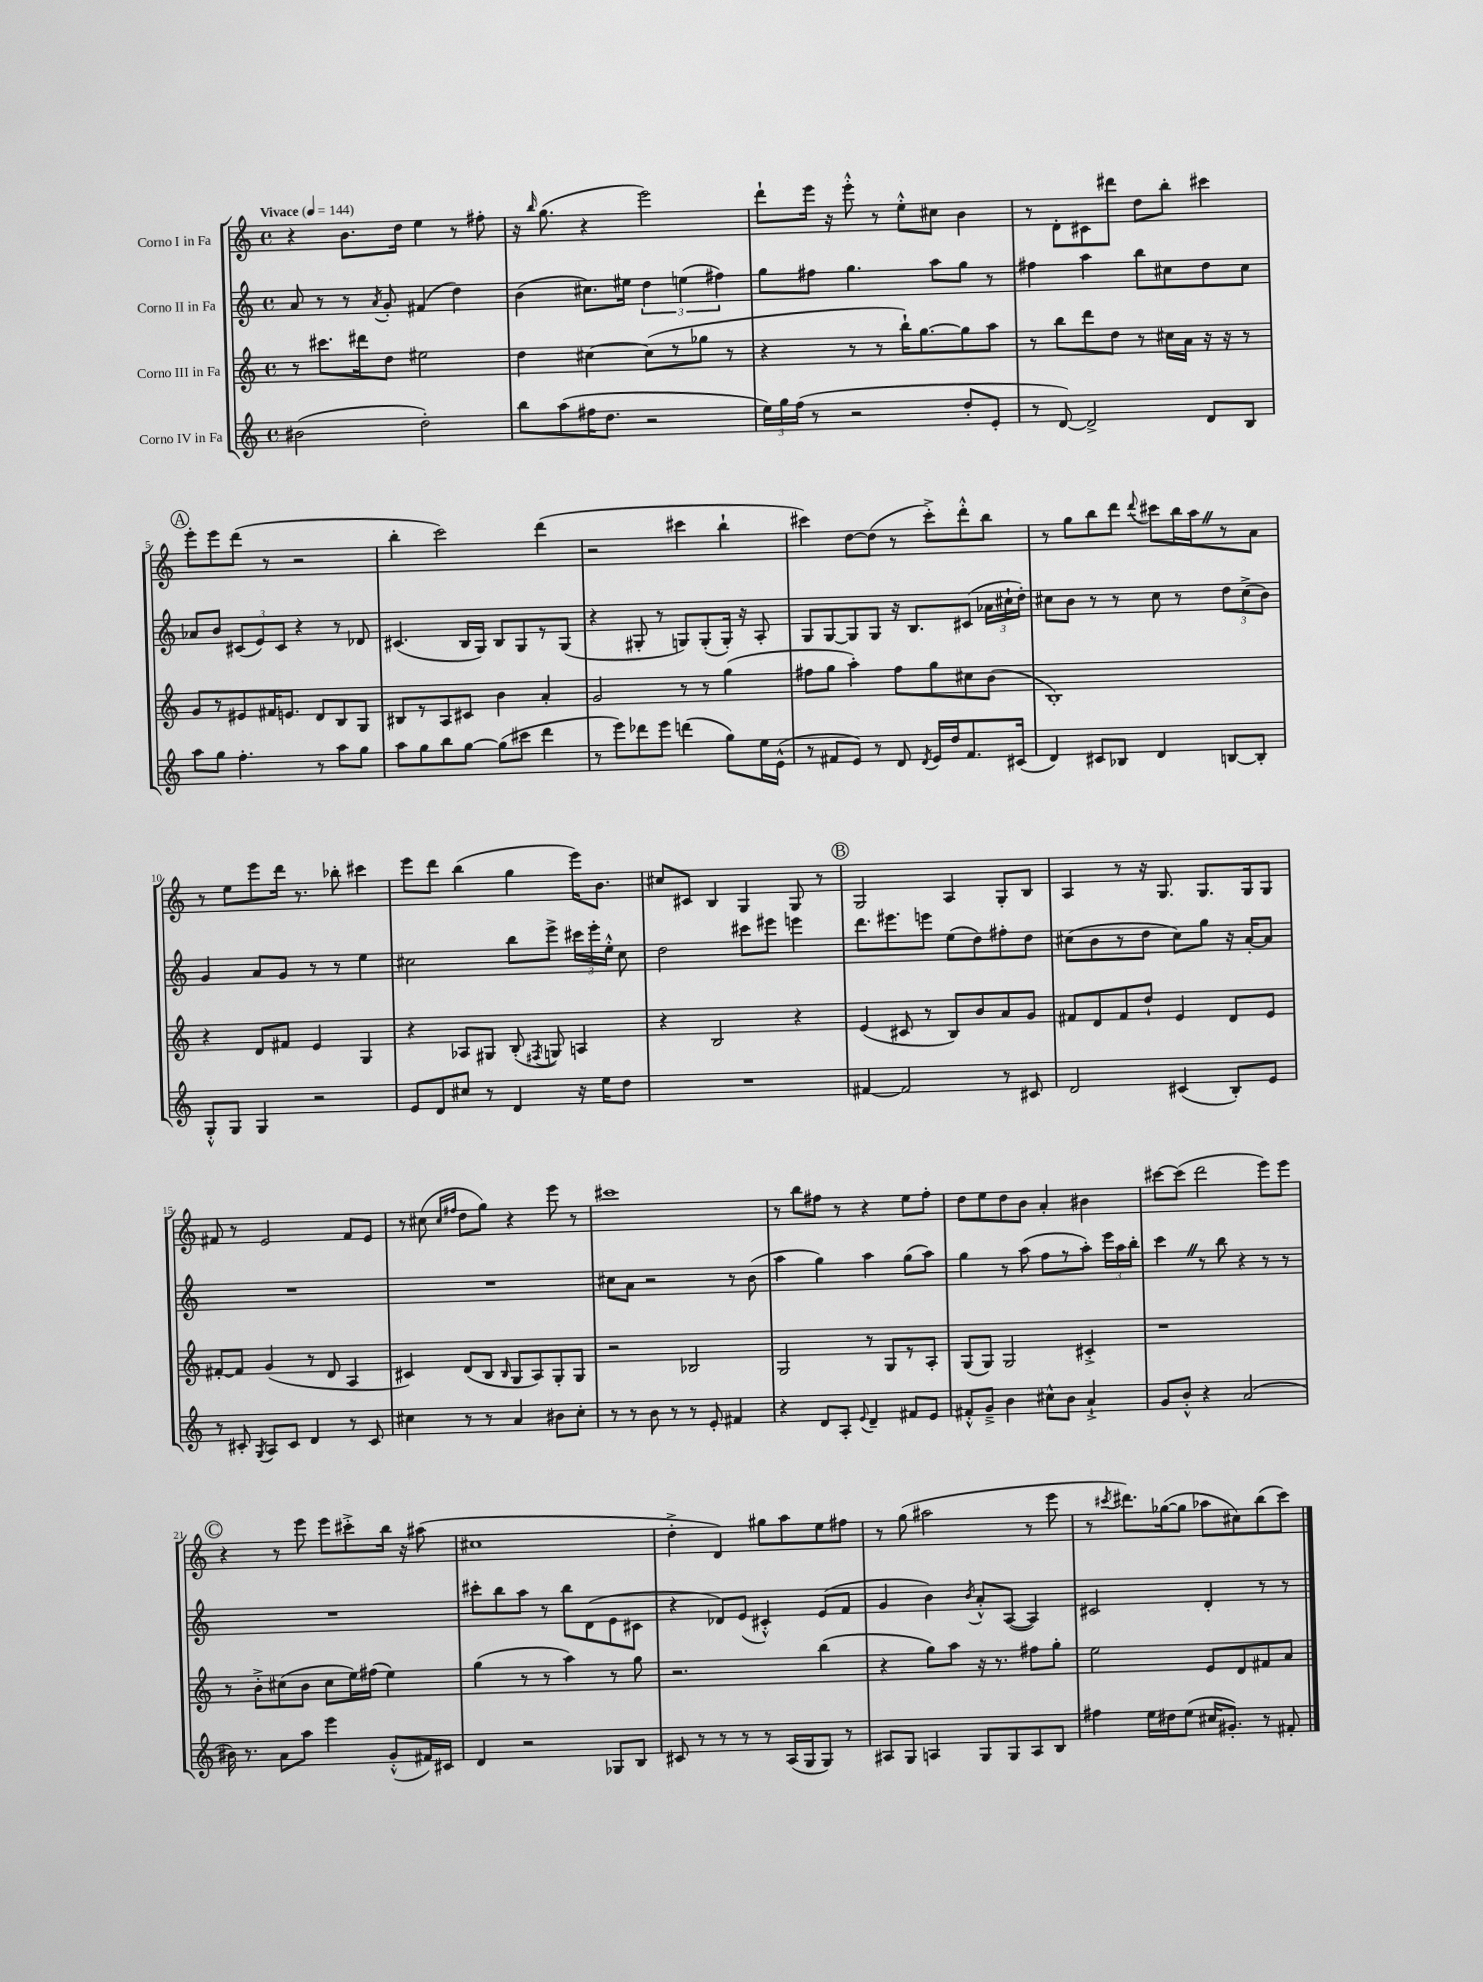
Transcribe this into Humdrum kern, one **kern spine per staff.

**kern	**kern	**kern	**kern
*part4	*part3	*part2	*part1
*staff4	*staff3	*staff2	*staff1
*I"Corno IV in Fa	*I"Corno III in Fa	*I"Corno II in Fa	*I"Corno I in Fa
*clefG2	*clefG2	*clefG2	*clefG2
*k[]	*k[]	*k[]	*k[]
*M4/4	*M4/4	*M4/4	*M4/4
*met(c)	*met(c)	*met(c)	*met(c)
*MM144	*MM144	*MM144	*MM144
=1	=1	=1	=1
!	!	!	!LO:TX:a:B:t=Vivace
(2b#X\	8r	8a/	4r
.	8.ccc#X\L	8r	.
.	.	8r	8.b\L
.	16ddd#X\k	.	.
.	.	8qa/	.
.	8dd\J	8g'/	.
.	.	.	16dd\Jk
2dd'\)	2ee#X\	(4f#X/	4ee\
.	.	4dd\)	8r
.	.	.	8ff#X'\
=2	=2	=2	=2
8bb\L	4dd\	(4b\	16r
.	.	.	16qqbb/
.	.	.	(8.gg\
(8aa\	.	.	.
16ff#X\K	[4cc#X\	8.cc#X\L)	4r
8.dd\J	.	.	.
.	.	16ee#X\Jk	.
2r	(8cc#\L]	6dd\	2eee\)
.	8r	.	.
.	.	(6een\	.
.	8gg-X\J	.	.
.	.	6ff#X\)	.
.	8r	.	.
=3	=3	=3	=3
24ee\LL)	4r	8gg\L	8ddd`\L
24gg\	.	.	.
(24ff\JJ	.	.	.
8r	.	8ff#X\J	16eee\Jk
.	.	.	16r
2r	8r	4.gg\	8eee'^^\
.	8r	.	8r
.	16bb`\KL)	.	8ee'^^\L
.	[8.gg\	.	.
.	.	8aa\L	8cc#X\J
8dd'/L	8gg\]	8gg\J	4b\
8e'/J	8aa\J	8r	.
=4	=4	=4	=4
8r	8r	4ff#X\	8r
[8d/)	8bb\L	.	8d'\L
2d^/]	8ddd\	4aa\	8c#X\
.	8dd\J	.	8ddd#X\J
.	8r	8bb\L	8dd\L
.	16cc#X\LL	8cc#X\	8bb'\J
.	16a\JJ	.	.
8d/L	16r	8dd\	4ccc#X\
.	16r	.	.
8B/J	8r	8cc#\J	.
!!LO:LB:g=z
!!LO:REH:place=s1:t=A
=5	=5	=5	=5
8aa\L	8g/L	8a-X/L	8eee'\L
8gg\J	8r	8b/J	8eee\
4.ff'\	8e#X/	(12c#X/L	(8ddd\J
.	.	12e/)	.
.	16f#X/K	.	8r
.	.	12c#/J	.
.	8.en/J	.	.
.	.	4r	2r
8r	8d/L	.	.
8aa\L	8B/	8r	.
8gg\J	8G/J	8d-X/	.
=6	=6	=6	=6
8aa\L	8B#X/L	(4.c#X/	4bb'\
8gg\	8r	.	.
8bb\	8A/	.	2ccc\)
[8gg\J	8c#X/J	16B/LL	.
.	.	16G/JJ)	.
(8gg\L]	4b\	8B/L	.
8ccc#X\J	.	8G/	.
4ddd\	4a'/	8r	(4ddd\
.	.	(8G/J	.
=7	=7	=7	=7
8r	2g/	4r	2r
8eee\L)	.	.	.
8ddd-X\	.	8G#X'/	.
8eee\J	.	8r	.
(4dddn\	8r	8Gn/L)	4ccc#X\
.	8r	(8G'/	.
8gg\L)	(4gg\	16G'/Jk)	4bb`\
.	.	16r	.
16ee\L	.	8A'/	.
(16e^^\JJ	.	.	.
=8	=8	=8	=8
8r	8ff#X\L	8G/L	4ccc#X\)
8f#X/L	8gg\J	[8G/	.
8e/J)	4aa'\)	8G/]	[8dd\L
8r	.	8G/J	(8dd\J]
8d/	8ff#\L	16r	8r
.	.	8.B/L	.
8qd/	.	.	.
16e/LL	8gg\	.	8ccc#'^\L)
16dd/J	.	.	.
8.f#/	8cc#X\	(8c#X/J	8ddd'^^\
.	(8b\J	24a-X\LL	8bb\J
.	.	24cc#X`\	.
(16c#X/Jk	.	.	.
.	.	24dd'\JJ)	.
=9	=9	=9	=9
4d/)	1B')	8cc#X\L	8r
.	.	8b\J	8gg\L
8c#X/L	.	8r	8bb\
8B-X/J	.	8r	8ddd\J
.	.	.	8qqddd/
4d/	.	8cc#\	8ccc#X\L
.	.	8r	16bb\L
.	.	.	16aaZ\J
[8Bn/L	.	12dd\L	8r
.	.	(12cc#^\	.
8B'/J]	.	.	8a\J
.	.	12b\J)	.
!!LO:LB:g=z
=10	=10	=10	=10
8G'^^/L	4r	4g/	8r
8G/J	.	.	8ee\L
4G/	8d/L	8a/L	8eee\
.	8f#X/J	8g/J	16ddd\Jk
.	.	.	8.r
2r	4e/	8r	.
.	.	8r	8bb-X'\
.	4G/	4ee\	4ccc#X\
=11	=11	=11	=11
8e/L	4r	2cc#X\	8eee\L
8d/	.	.	8ddd\J
8cc#X/J	8A-X/L	.	(4bb\
8r	8G#X/J	.	.
4d/	(8B'/	8bb\L	4gg\
.	8qF#X/	.	.
.	8Gn/)	8eee^\J	.
16r	4An/	24ccc#X\LL	16eee\KL)
.	.	24eee'\	.
16ee\KL	.	.	8.b\J
.	.	24ee'^^\JJ	.
8dd\J	.	8cc#\	.
=12	=12	=12	=12
1r	4r	2dd\	8cc#X/L
.	.	.	8c#X/J
.	2B/	.	4B/
.	.	8ccc#X\L	4G/
.	.	8eee#X\J	.
.	4r	4eeen\	8G/
.	.	.	8r
!!LO:REH:place=s1:t=B
=13	=13	=13	=13
[4f#X/	(4e/	8.ddd\L	2G/
.	.	8.eee#X\	.
2f#/]	8c#X/	.	.
.	8r	8eeen\J	.
.	8B/L)	(8ee\L	4A/
.	8b/	8dd\)	.
8r	8a/	8ff#X'\	8G'/L
8c#X/	8g/J	8dd\J	8B/J
=14	=14	=14	=14
2d/	8f#X/L	(8cc#X\L	4A/
.	8d/	8b\	.
.	8f#/	8r	8r
.	8dd`/J	8dd\J	16r
.	.	.	8.G/
(4c#X/	4e/	8cc#\L)	.
.	.	8gg\J	8.G/L
8B'/L)	8d/L	16r	.
.	.	[16a'/KL	16G/k
8e/J	8e/J	8a/J]	8G/J
!!LO:LB:g=z
=15	=15	=15	=15
8r	[8f#X'/L	1r	8f#X/
8c#X'/	8f#/J]	.	8r
8qG/	.	.	.
8A/L	(4g/	.	2e/
8c#/J	.	.	.
4d/	8r	.	.
.	8d/	.	.
8r	4A/	.	8f#/L
8c#/	.	.	8e/J
=16	=16	=16	=16
4cc#X\	4c#X/)	1r	8r
.	.	.	(8cc#X\
.	.	.	16qqcc#/LL
.	.	.	16qqff#X/JJ
8r	(8d/L	.	8dd\L
8r	8B/J	.	8gg\J)
.	16qqB/	.	.
4a/	8G/L	.	4r
.	8A/)	.	.
8b#X\L	8G'/	.	8eee\
8cc#'\J	8G/J	.	8r
=17	=17	=17	=17
8r	2r	8cc#X\L	1ccc#X
8r	.	8a\J	.
8b\	.	2r	.
8r	.	.	.
8r	2B-X/	.	.
8e'/	.	.	.
4f#X/	.	8r	.
.	.	(8b\	.
=18	=18	=18	=18
4r	2G/	4aa\	8r
.	.	.	8bb\L
8d/L	.	4gg\)	8ff#X\J
8A'/J	.	.	8r
8qqe/	.	.	.
4d~/	8r	4aa\	4r
.	8G/L	.	.
8f#X/L	8r	(8gg\L	8ee\L
8e/J	8A'/J	8aa\J)	8ff#'\J
=19	=19	=19	=19
8f#X'^^/L	(8G/L	4gg\	8dd\L
8g~^/J	8G/J)	.	8ee\
4b\	2G/	8r	8dd\
.	.	(8aa\	8b\J
8cc#X^^\L	.	8ff\L	4a'/
8b\J	.	8r	.
4a`^/	4c#X'^/	8aa'\J)	4b#X\
.	.	24eee\LL	.
.	.	24aa\	.
.	.	24bb'\JJ	.
=20	=20	=20	=20
8g/L	1r	4cccZ\	[8ccc#X\L
8b'^^/J	.	.	(8ccc#\J]
4r	.	8r	2ddd\
.	.	8bb\	.
(2a/	.	4r	.
.	.	8r	8eee\L)
.	.	8r	8eee\J
!!LO:LB:g=z
!!LO:REH:place=s1:t=C
=21	=21	=21	=21
16b#X\)	8r	1r	4r
8.r	.	.	.
.	8b'^\L	.	.
8a\L	(8cc#X\	.	8r
8aa\J	8b\J	.	8eee\
4eee\	8cc#\L	.	8eee\L
.	16ee\L)	.	8ccc#X'^\
.	(16ff#X\JJ	.	.
(8g'^^/L	4ee\)	.	16bb\Jk
.	.	.	16r
16f#X/L)	.	.	(8aa#X\
16c#X/JJ	.	.	.
=22	=22	=22	=22
4d/	(4gg\	8ccc#X'\L	1cc#X
.	.	8bb\	.
2r	8r	8aa\J	.
.	8r	8r	.
.	4aa\)	8bb\L	.
.	.	(8d\	.
8G-X/L	8r	8e\	.
8B/J	8gg\	8c#X\J	.
=23	=23	=23	=23
8c#X/	2.r	4r	4dd'^\
8r	.	.	.
8r	.	8d-X/L)	4d/)
8r	.	(8e/J	.
8r	.	4c#X'^^/)	8gg#X\L
(16A/LL	.	.	8aa\
16G/J	.	.	.
8G/J)	(4bb\	(8e/L	8ee\
8r	.	8f/J	8ff#X\J
=24	=24	=24	=24
8A#X/L	4r	4g/	8r
8G/J	.	.	(8gg\
4An/	8gg\L)	4b\)	2aa#X\
.	8aa\J	.	.
.	.	8qb/	.
8G/L	16r	8a'^^/L	.
.	8.r	.	.
8G/	.	([8A/J	.
8A/	8ff#X\L	4A/])	8r
8B/J	8gg'\J	.	8eee\
=25	=25	=25	=25
4ff#X\	2ee\	2c#X/	8r
.	.	.	8qccc#X/
.	.	.	8.ddd#X\L)
16ee\LL	.	.	.
16dd#X\J	.	.	([16gg-X\k
(8ee\J	.	.	8gg-\J]
16cc#X/KL	8e/L	4d'/	8aa-X\L
8.g#X'/J)	.	.	.
.	8d/	.	8cc#X\)
8r	8f#X/	8r	(8bb\
8f#X'/	8a/J	8r	8ccc#\J)
==	==	==	==
*-	*-	*-	*-
